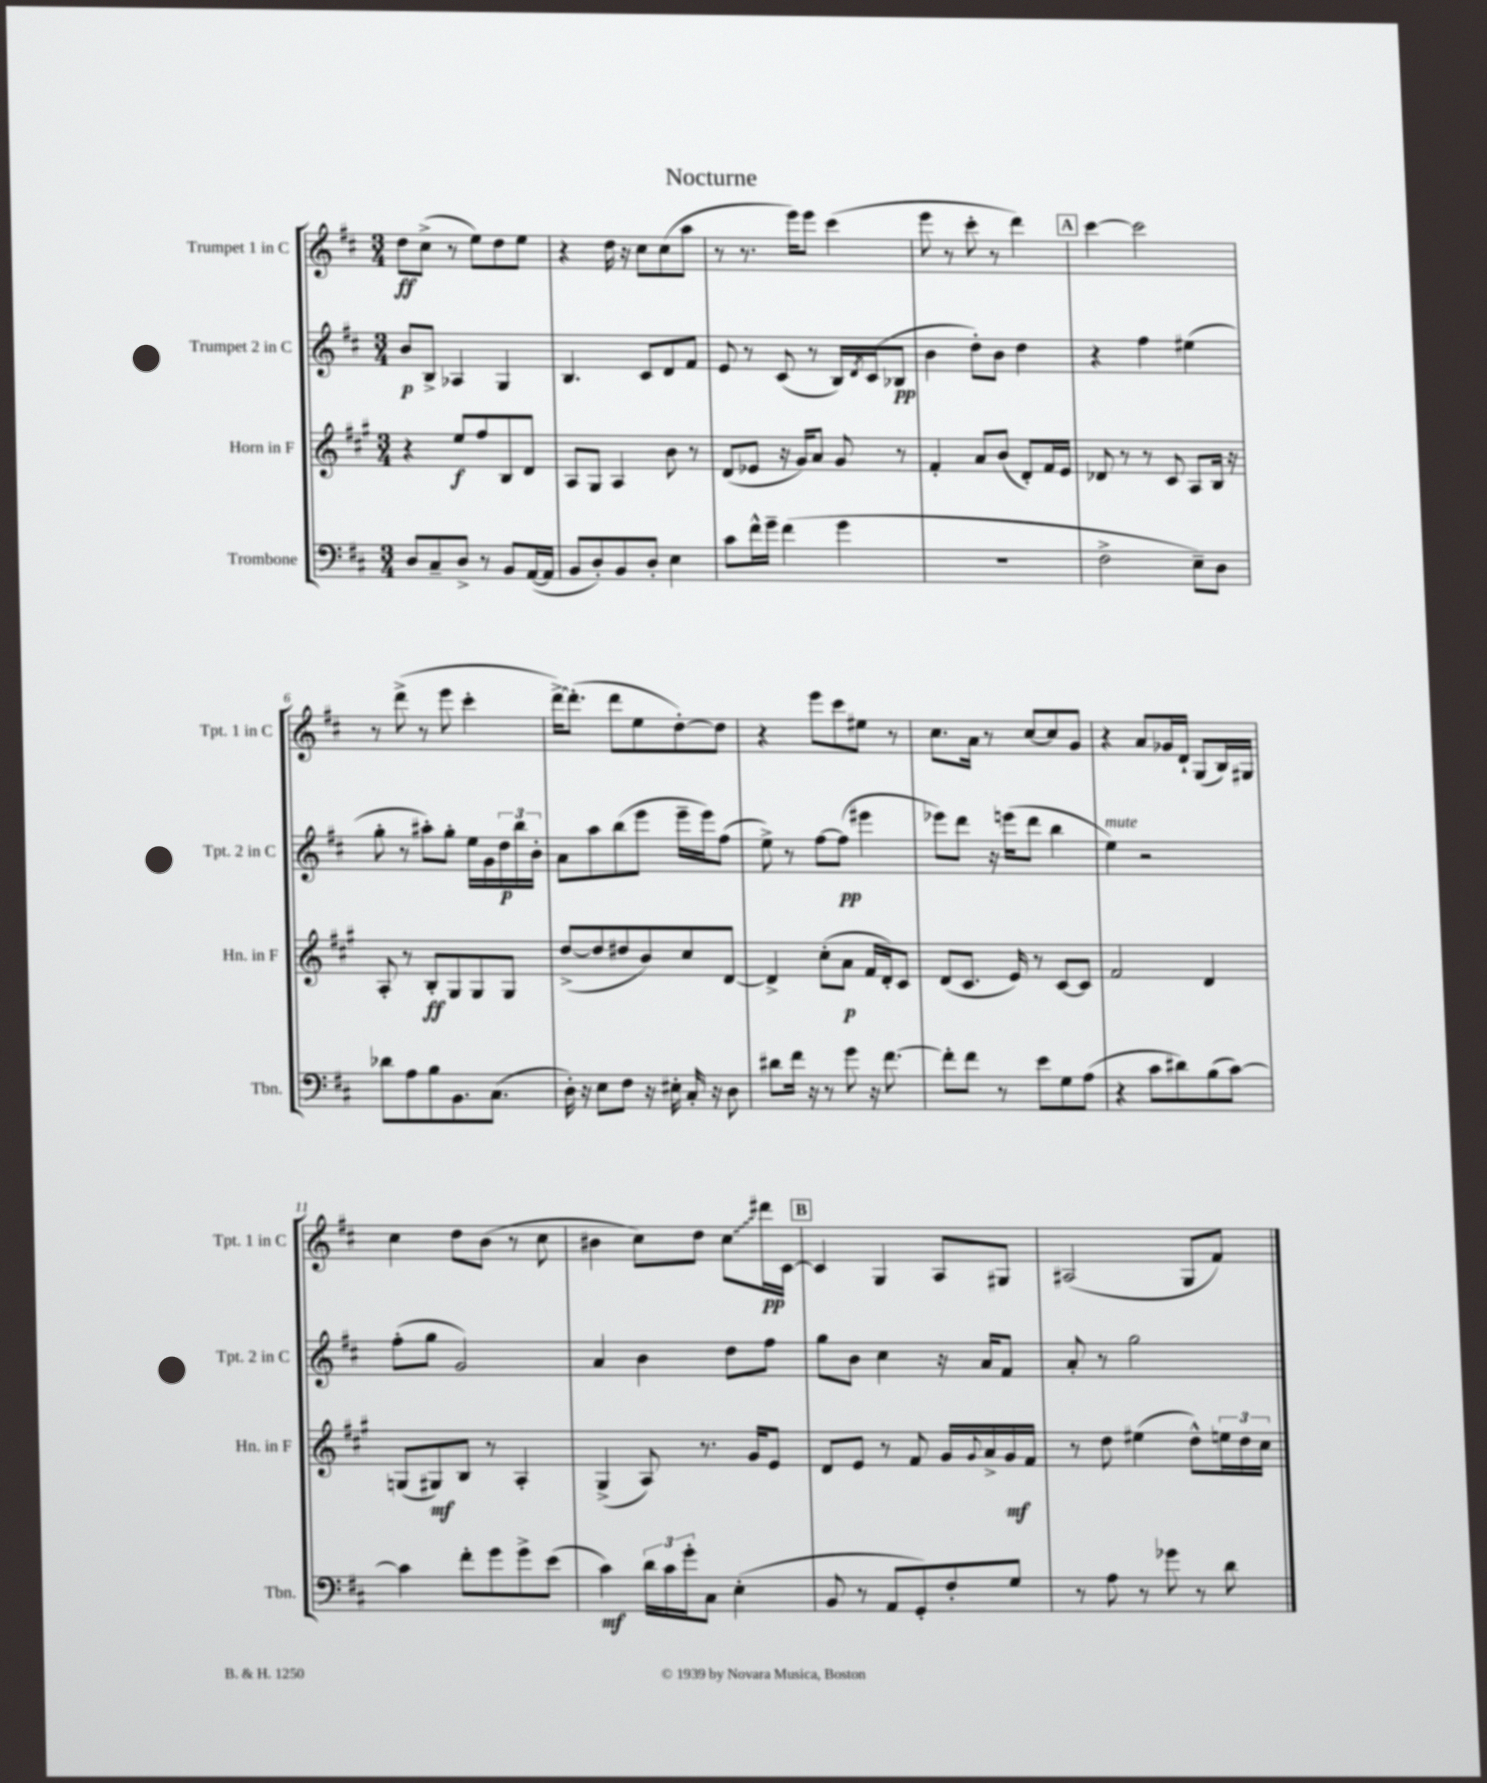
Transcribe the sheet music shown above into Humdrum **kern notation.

**kern	**kern	**kern	**kern
*staff4	*staff3	*staff2	*staff1
*clefF4	*clefG2	*clefG2	*clefG2
*k[f#c#]	*k[f#c#g#]	*k[f#c#]	*k[f#c#]
*M3/4	*M3/4	*M3/4	*M3/4
8D	4r	8b	8dd
8C#~	.	8B^	(8cc#^
8D^	8ee	4A-	8r
8r	8ff#	.	8ee)
8BB	8B	4G	8dd
([16AA	8d	.	8ee
16AA]	.	.	.
=	=	=	=
8BB	8A	4.B	4r
8D')	8G#	.	.
8BB	4A	.	16dd
.	.	.	16r
8D'	.	8c#	8cc#
4E	8b	8d	(8cc#
.	8r	8f#	8aa
=	=	=	=
8c#	(8d	8e	8r
16f#^^	8e-	8r	8.r
16g~	.	.	.
(4f#	16r	(8c#	.
.	16g#)	.	16eee)
.	8a	8r	8eee
4g	8g#	16B)	(4ccc#
.	.	8qd	.
.	.	(16c#	.
.	8r	8B-	.
=	=	=	=
2.r	4f#'	4b	8eee
.	.	.	8r
.	8a	8dd')	8ccc#'
.	(8b	8b	8r
.	8d')	4dd	4ddd)
.	16f#	.	.
.	16e	.	.
=	=	=	=
2F#^	8d-	4r	[4ccc#
.	8r	.	.
.	8r	4ff#	2ccc#]
.	8c#	.	.
8E~)	8A	(4ee#	.
8D	16B	.	.
.	16r	.	.
=	=	=	=
8d-	8A'	8gg'	8r
8A	8r	8r	(8ddd^
8B	8B'	8aa#')	8r
8.BB	8G#	8gg'	8eee
.	8G#	16ee	4ccc#'
(8.C#	.	16g	.
.	8G#	24dd	.
.	.	24bb	.
.	.	24b'	.
=	=	=	=
16D')	([8dd^	8a	[16ddd^)
16r	.	.	(8.ddd']
8E	8dd]	8aa	.
8F#	8dd#	(8bb	8ddd
16r	8b)	8eee	8ee
16E#'	.	.	.
16C#'	8cc#	16eee~	[8dd')
16r	.	16eee)	.
8D	[8d	(8ff#	8dd]
=	=	=	=
8d#	4d^]	8ee^)	4r
16f#	.	8r	.
16r	.	.	.
8r	(8cc#'	[8ff#	8eee
8g	8a	(8ff#]	8ccc#
16r	16f#	4eee#	8ee#
[8.f#	16d')	.	.
.	8c#	.	8r
=	=	=	=
8f#']	(8d	8eee-)	8.cc#
8f#	8.c#	8ddd	.
.	.	.	16a
8r	.	16r	8r
.	16e)	(16eee	.
8e	8r	8ddd	[8cc#
8G	[8c#	4bb	8cc#]
(8A	8c#]	.	8g
=	=	=	=
4r	2f#	4ee)	4r
8c#	.	2r	8a
8d#)	.	.	16g-
.	.	.	16d`
(8B	4d	.	(8G
[8c#)	.	.	16B)
.	.	.	16G#
=	=	=	=
4c#]	(8G	(8ff#'	4cc#
.	8G#)	8gg	.
8f#'	8B	2g)	8dd
8g	8r	.	(8b
8g^	4A'	.	8r
(8e	.	.	8cc#
=	=	=	=
4c#)	(4G#^	4a	4b#
24d	8A)	4b	8cc#)
24c#	.	.	.
24g'	.	.	.
8C#	8.r	.	8dd
(4E'	.	8dd	8cc#
.	16g#	.	.
.	8e	8ff#	16ddd#
.	.	.	[16c#
=	=	=	=
8BB	8d	8gg	4c#]
8r	8e	8b	.
8AA	8r	4cc#	4G
8GG')	8f#	.	.
8F#'	16g#	16r	8A
.	8qqg#	.	.
.	16a^	16a	.
8G	16g#	8f#	8G#
.	16f#	.	.
=	=	=	=
8r	8r	8a'	(2A#
8A	8dd	8r	.
8r	(4ee#	2gg	.
8g-	.	.	.
8r	8dd^^)	.	8G
8d	24ee	.	8f#)
.	24dd	.	.
.	24cc#	.	.
==	==	==	==
*-	*-	*-	*-
